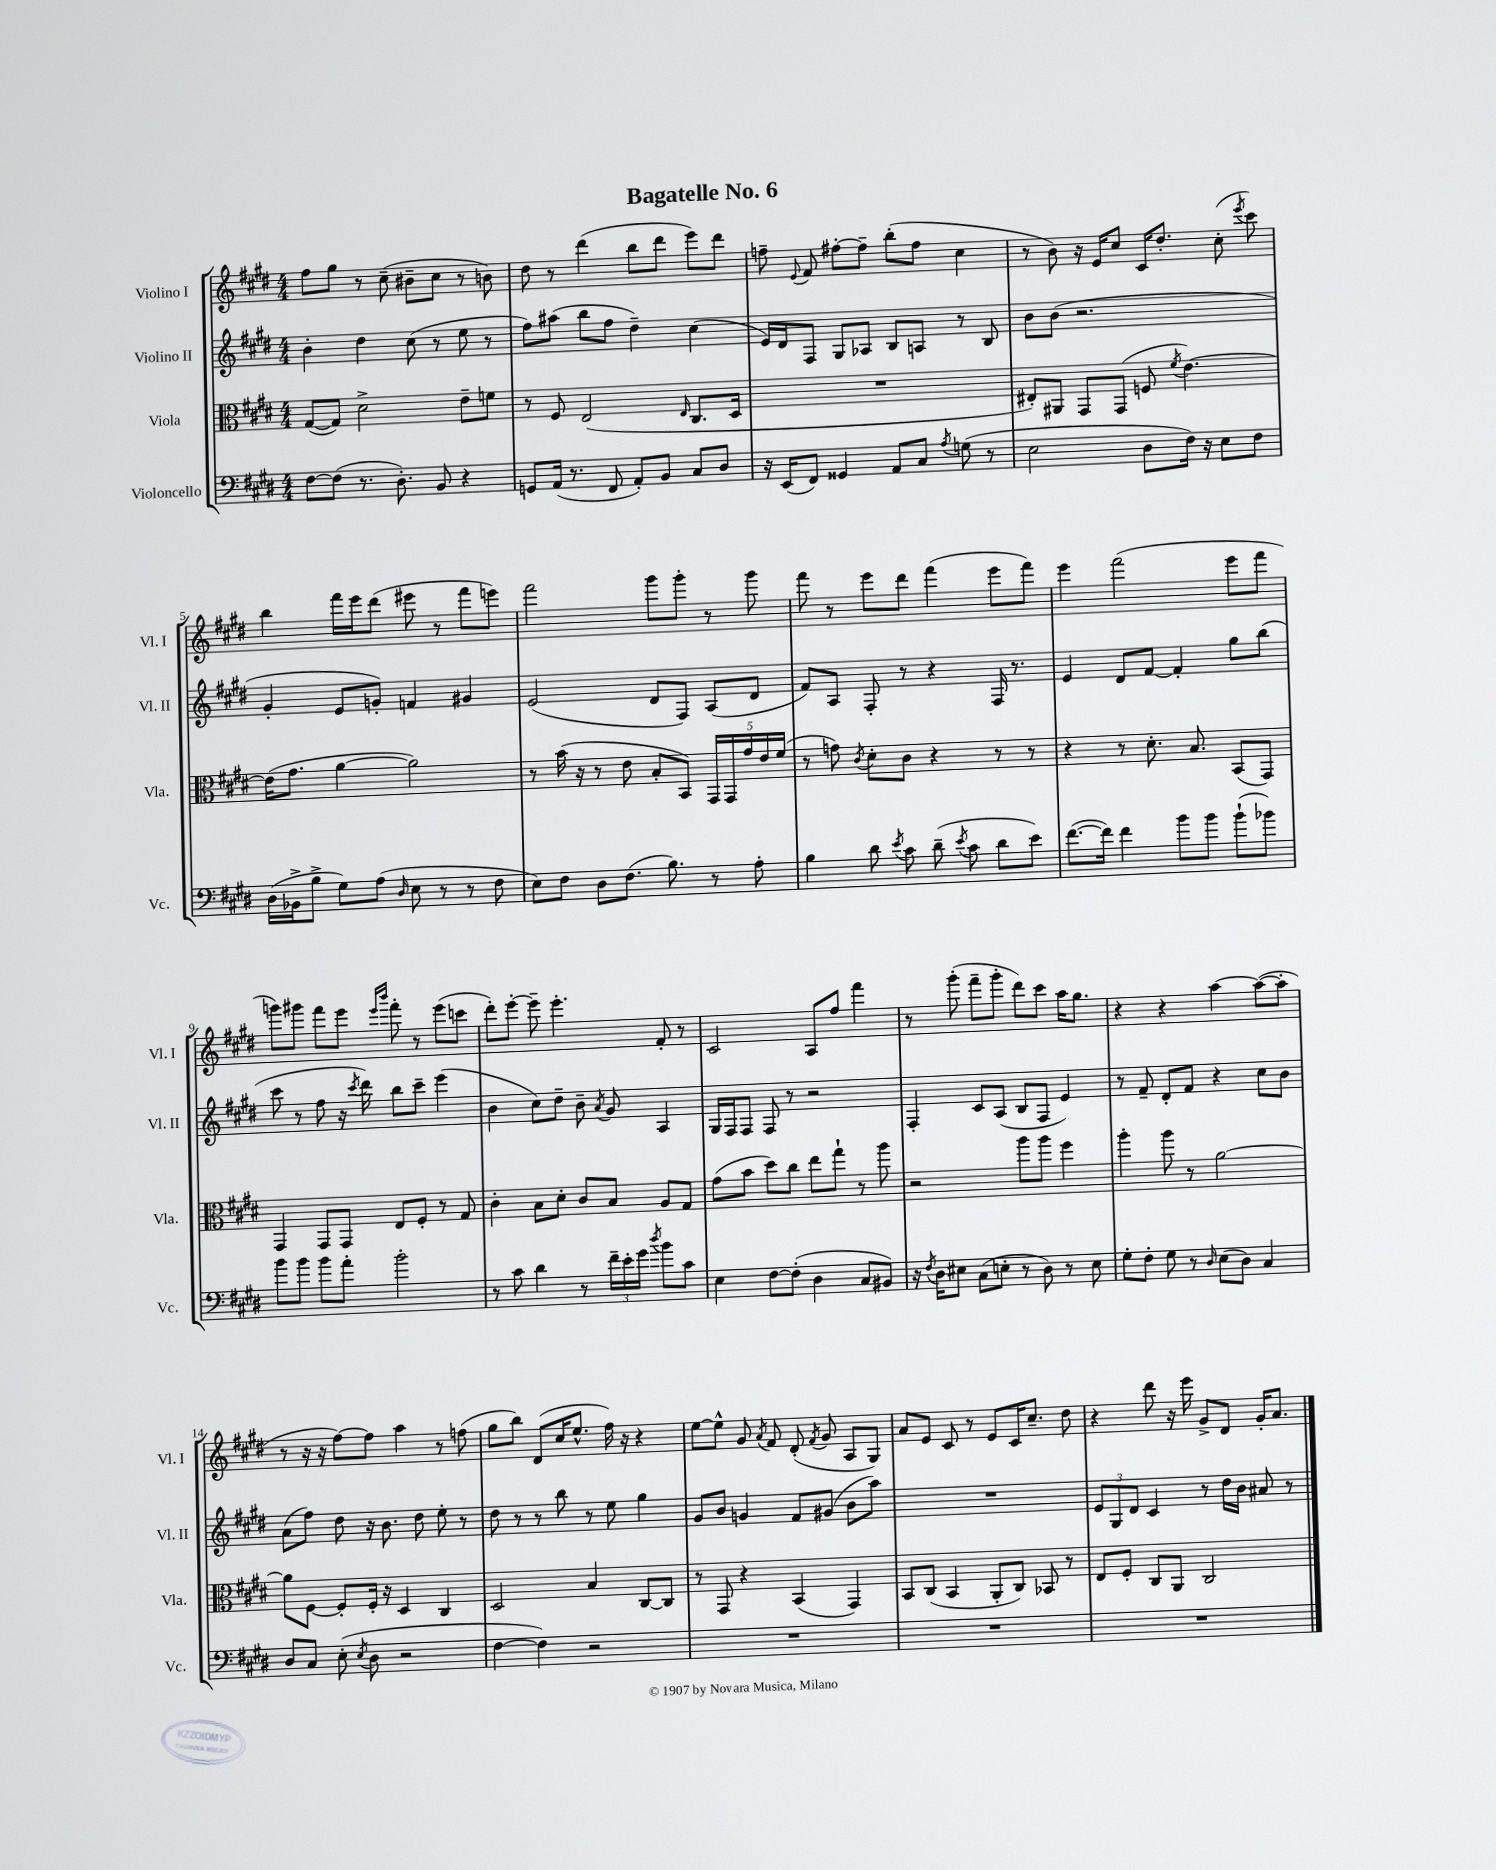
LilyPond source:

\header { title = "Bagatelle No. 6" }
<<
\new StaffGroup <<
\new Staff = "s0" \with { instrumentName = "Violino I" shortInstrumentName = "Vl. I" } {
    \clef treble \key e \major \numericTimeSignature \time 4/4
    \autoBeamOff fis''8[ gis''8] r8 cis''8--( bis'8[-- cis''8] r8 b'8) |
    dis''8 r8 dis'''4( b''8[ dis'''8] e'''8[) dis'''8] |
    f''8-- \appoggiatura { e'8 } fis'8 fis''8[~-. fis''8]-- b''8[-.( fis''8] cis''4 |
    r8 b'8) r16 e'16[ cis''8] cis'16[ dis''8.]-. cis''8-.( \acciaccatura { e'''8 } cis'''8) |
    b''4 fis'''16[ e'''16 dis'''8]( eis'''8 r8 fis'''8[ e'''8]) |
    fis'''2 gis'''8[ gis'''8]-. r8 gis'''8 |
    fis'''8 r8 e'''8[ dis'''8] fis'''4( e'''8[ fis'''8]) |
    e'''4 fis'''2( e'''8[ fis'''8] |
    g'''8[) gis'''8] fis'''8[ e'''8] \grace { e'''16[ b'''16] } fis'''8-. r8 e'''8[( c'''8] |
    dis'''8[-.) e'''8]~-. e'''8-- e'''4.-. fis'8-. r8 |
    cis'2 a8[ fis''8] fis'''4 |
    r8 gis'''8-.( fis'''8[-- gis'''8]-. dis'''8[) cis'''8] a''16[ gis''8.] |
    r4 r4 a''4~ a''8[~( a''8]-. |
    r8 r16 r16 fis''8[~) fis''8] a''4 r8 f''8( |
    gis''8[ b''8]) dis'8[( cis''16 e''8.]-^ fis''16) r16 r4 |
    e''8[~ e''8]-^ gis'8 \acciaccatura { a'8 } fis'8 dis'8-.( \acciaccatura { fis'8 } gis'8 a8[ gis8]) |
    a'8[ e'8] cis'8 r8 e'8[ cis'16 cis''8.]-- dis''8 |
    r4 dis'''8 r16 e'''16 gis'8[-> dis'8] gis'16[-. a'8.] \bar "|." |
}
\new Staff = "s1" \with { instrumentName = "Violino II" shortInstrumentName = "Vl. II" } {
    \clef treble \key e \major \numericTimeSignature \time 4/4
    \autoBeamOff b'4-. dis''4 cis''8( r8 e''8 r8 |
    fis''8[) ais''8]( b''8[ fis''8] dis''4--) cis''4( |
    e'16[) dis'16 fis8] gis8[ aes8] b8[ a8] r8 b8 |
    b'8[ b'8]( r2. |
    gis'4-. e'8[ g'8]-.) f'4 gis'4 |
    e'2( dis'8[ fis8]) a8[( dis'8] |
    fis'8[) a8] fis8-. r8 r4 fis16 r8. |
    e'4 dis'8[ fis'8]~ fis'4-. gis''8[ b''8]( |
    cis'''8 r8 fis''8 r16 \acciaccatura { cis'''8 } dis'''16) b''8[ cis'''8]-- e'''4( |
    b'4 cis''8[) dis''8]-- b'8-- \acciaccatura { a'8 } gis'8 a4 |
    gis16[ fis16 fis8] fis8 r8 r2 |
    fis4-. cis'8[ a8]( b8[ fis8] e'4) |
    r8 fis'8-- dis'8[-. fis'8] r4 cis''8[ b'8] |
    a'8[( fis''8]) dis''8 r16 b'8. dis''8 e''8-. r8 |
    dis''8 r8 r8 b''8 r8 e''8 gis''4 |
    gis'8[ b'8] g'4 fis'8[ gis'8]( b'8[ a''8]) |
    R1 |
    \tuplet 3/2 { e'8[ gis8 dis'8] } cis'4 r8 dis''16[ b'16] ais'8 r8 \bar "|." |
}
\new Staff = "s2" \with { instrumentName = "Viola" shortInstrumentName = "Vla." } {
    \clef alto \key e \major \numericTimeSignature \time 4/4
    \autoBeamOff gis8[~( gis8]) dis'2-> e'8[-- f'8] |
    r8 fis8 e2( \grace { e16 } cis8.[ dis16] |
    R1 |
    eis8[-.) ais,8] gis,8[ gis,8]( f8 \acciaccatura { fis'8 } e'4.~) |
    e'16[( gis'8.] a'4~ a'2) |
    r8 b'16( r16 r8 e'8 b8[-. b,8]) \tuplet 5/4 { gis,16[ gis,16 gis'16 e'16 fis'16]( } |
    r8 g'8) \acciaccatura { cis'8 } dis'8[-. cis'8] r4 r8 r8 |
    r4 r8 dis'8.-. b8. b,8[( gis,8]) |
    gis,4 gis,8[ gis,8] e8[ fis8]-. r8 gis8 |
    cis'4-. b8[ dis'8]-. cis'8[ b8] a8[ gis8] |
    gis'8[( b'8] dis''8[) cis''8] e''8[ gis''8]-! r8 a''8 |
    r2 a''8[ a''8] fis''4 |
    a''4-. a''8 r8 a'2~ |
    a'8[ fis8]~ fis8[-. fis16]-. r16 dis4 cis4 |
    dis2 b4 cis8[~ cis8] |
    r8 gis,8 r4 b,4( gis,4) |
    b,8[ cis8]( b,4 a,8[-. cis8]) bes,8 r8 |
    e8[ fis8]-. cis8[ a,8] cis2 \bar "|." |
}
\new Staff = "s3" \with { instrumentName = "Violoncello" shortInstrumentName = "Vc." } {
    \clef bass \key e \major \numericTimeSignature \time 4/4
    \autoBeamOff fis8[~ fis8]( r8. dis8.-.) b,8 r4 |
    g,8[ a,16]( r8. fis,8 a,8[-.) b,8] cis8[ dis8] |
    r16 e,16[( fis,8]) gisis,4 a,8[ cis8] \acciaccatura { a8 } g8( r8 |
    e2 dis8[ fis16]) r16 e8[ fis8] |
    dis16[( bes,16-> b8]-> gis8[) a8]( \grace { dis16 } e8 r8 r8 fis8 |
    e8[) fis8] dis8[ fis8.]( b8.) r8 a8-. |
    b4 dis'8 \acciaccatura { e'8 } cis'8 dis'8--( \acciaccatura { e'8 } cis'8 dis'8[ e'8]) |
    fis'8.[~( fis'16]) fis'4 b'8[ b'8] b'8[-!( bes'8]) |
    b'8[ b'8] b'8[ a'8]-. b'2-. |
    r8 cis'8 dis'4 r8 \tuplet 3/2 { fis'16[-- e'16-. gis'16] } \acciaccatura { dis''8 } b'8[ cis'8] |
    e4 fis8[~ fis8]-.( dis4 cis8[ bis,8]) |
    r16 \acciaccatura { fis8 } dis16[ eis8] cis8[( e8]-. r8 dis8) r8 e8 |
    gis8[-. fis8]-. gis8 r8 \grace { dis16 } e8[( dis8]) cis4 |
    dis8[ cis8] e8-.( \acciaccatura { e8 } dis8 r2 |
    fis4~ fis4) r2 |
    R1 |
    R1 |
    R1 \bar "|." |
}
>>
>>
